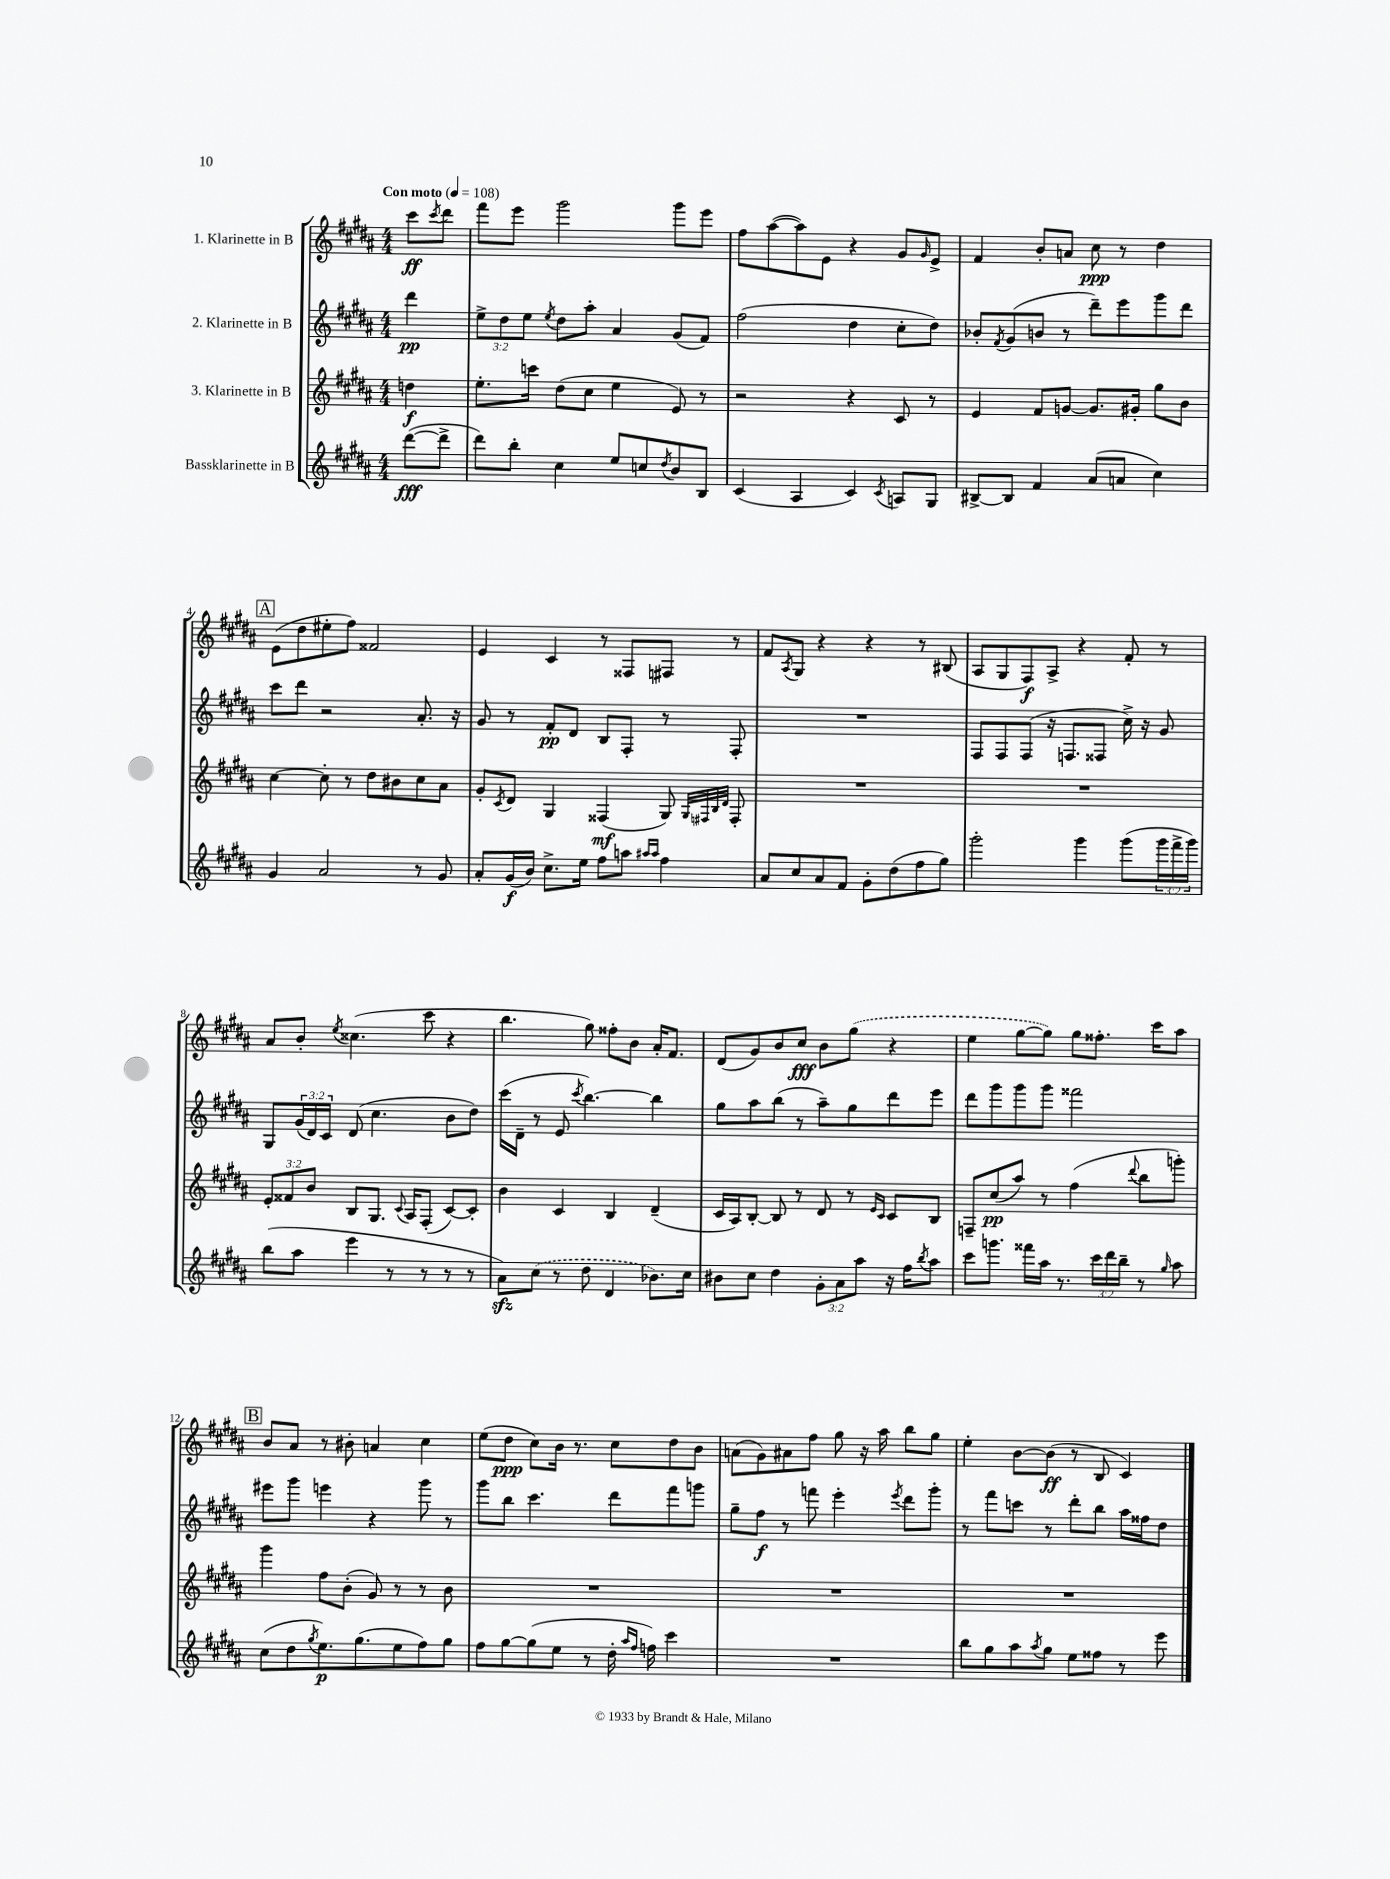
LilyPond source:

<<
\new StaffGroup <<
\new Staff = "s0" \with { instrumentName = "1. Klarinette in B" } {
    \clef treble \key b \major \numericTimeSignature \time 4/4 \partial 4 \tempo "Con moto" 4 = 108
    cis'''8\ff \acciaccatura { cis'''8 } dis'''8 |
    fis'''8 e'''8 gis'''2 gis'''8 e'''8 |
    fis''8 ais''8~( ais''8) e'8 r4 gis'8 \grace { gis'16 } e'8-> |
    fis'4 b'8-. a'8 cis''8\ppp r8 dis''4 |
    \mark \markup { \box "A" } e'8( dis''8 eis''8-. fis''8) fisis'2 |
    e'4 cis'4 r8 fisis8 fis8 r8 |
    fis'8 \acciaccatura { ais8 } gis8 r4 r4 r8 bis8( |
    ais8 gis8 fis8\f) ais8-> r4 fis'8-. r8 |
    ais'8 b'8-. \acciaccatura { e''8 } cisis''4.( cis'''8 r4 |
    b''4. gis''8) fisis''8-. b'8 ais'16-. fis'8. |
    dis'8( gis'8) b'8 cis''8\fff b'8 \once \slurDashed gis''8( r4 |
    e''4 gis''8~ gis''8) gis''8 fisis''8.-. cis'''16 ais''8 |
    \mark \markup { \box "B" } b'8 ais'8 r8 bis'8-. a'4 cis''4 |
    e''8( dis''8\ppp cis''8) b'16 r8. cis''8 dis''8 b'8 |
    a'8( gis'8) ais'8 fis''8 gis''8 r16 ais''16 b''8 gis''8 |
    e''4-. b'8~ b'8\ff( r8 b8 cis'4) \bar "|." |
}
\new Staff = "s1" \with { instrumentName = "2. Klarinette in B" } {
    \clef treble \key b \major \numericTimeSignature \time 4/4 \override Staff.TupletNumber.text = #tuplet-number::calc-fraction-text \partial 4
    dis'''4\pp |
    \tuplet 3/2 { e''8-> dis''8 e''8 } \acciaccatura { e''8 } dis''8 ais''8-. ais'4 gis'8( fis'8) |
    fis''2( dis''4 cis''8-. dis''8) |
    bes'8-. \acciaccatura { fis'8 } gis'8( b'8 r8 dis'''8--) e'''8 gis'''8 dis'''8 |
    \mark \markup { \box "A" } cis'''8 dis'''8 r2 ais'8.-. r16 |
    gis'8 r8 fis'8-.\pp dis'8 b8 fis8-. r8 fis8-. |
    R1 |
    fis8 fis8 fis8( r16 f8. fisis8 cis''16->) r16 gis'8 |
    gis8 \tuplet 3/2 { gis'16( dis'16) cis'16 } dis'8( cis''4. b'8 dis''8) |
    cis'''16( dis'16-- r8 e'8 \acciaccatura { cis'''8 } b''4.~) b''4 |
    gis''8 ais''8 b''8( r8 ais''8--) gis''8 dis'''8 e'''8 |
    dis'''8 gis'''8 gis'''8 gis'''8 fisis'''2 |
    \mark \markup { \box "B" } eis'''8 gis'''8 e'''4 r4 gis'''8 r8 |
    gis'''8 b''8 cis'''4. dis'''8 fis'''8 g'''8 |
    gis''8-- fis''8\f r8 f'''8 e'''4-. \acciaccatura { e'''8 } dis'''8 gis'''8-. |
    r8 fis'''8 c'''8 r8 dis'''8-. b''8 ais''16 fisis''16 dis''8 \bar "|." |
}
\new Staff = "s2" \with { instrumentName = "3. Klarinette in B" } {
    \clef treble \key b \major \numericTimeSignature \time 4/4 \override Staff.TupletNumber.text = #tuplet-number::calc-fraction-text \partial 4
    d''4\f |
    e''8.-. c'''16 dis''8( cis''8 e''4 e'8) r8 |
    r2 r4 cis'8 r8 |
    e'4 fis'8 g'8~ g'8. gis'16-. gis''8 b'8 |
    \mark \markup { \box "A" } cis''4~ cis''8-. r8 dis''8 bis'8 cis''8 ais'8 |
    gis'8-. \acciaccatura { cis'8 } dis'8 gis4 fisis4\mf( gis8) \grace { gis32 fis32 b32 dis'32 } fis8-. |
    R1 |
    R1 |
    \tuplet 3/2 { e'8-. fisis'8 b'8 } b8 gis8. \appoggiatura { cis'8 } ais16 fis8-.( cis'8~) cis'8-. |
    b'4 cis'4 b4 dis'4--( |
    cis'16 ais16) b8~-. b8 r8 dis'8 r8 \grace { e'16 cis'16 } cis'8 b8 |
    f8-- cis''8\pp( ais''8) r8 fis''4( \appoggiatura { dis'''8 } b''8 g'''8-.) |
    \mark \markup { \box "B" } gis'''4 fis''8 b'8-.( gis'8) r8 r8 b'8 |
    R1 |
    R1 |
    R1 \bar "|." |
}
\new Staff = "s3" \with { instrumentName = "Bassklarinette in B" } {
    \clef treble \key b \major \numericTimeSignature \time 4/4 \override Staff.TupletNumber.text = #tuplet-number::calc-fraction-text \partial 4
    dis'''8~\fff( dis'''8-> |
    dis'''8) b''8-. cis''4 e''8 c''8 \acciaccatura { dis''8 } b'8 b8 |
    cis'4( ais4 cis'4) \acciaccatura { cis'8 } a8 gis8 |
    bis8~-> bis8 fis'4 ais'8( a'8 cis''4) |
    \mark \markup { \box "A" } gis'4 ais'2 r8 gis'8 |
    ais'8-. gis'16\f( b'16) cis''8.-> e''16 fis''8 a''8 \grace { ais''16 ais''16 } fis''4 |
    ais'8 cis''8 ais'8 fis'8 gis'8-. dis''8( fis''8 gis''8) |
    gis'''2-. gis'''4 gis'''8( \tuplet 3/2 { gis'''16 fis'''16-> gis'''16) } |
    b''8( ais''8 e'''4 r8 r8 r8 r8 |
    ais'8\sfz) \once \slurDashed cis''8( r8 dis''8 dis'4 bes'8.) cis''16 |
    bis'8 cis''8 dis''4 \tuplet 3/2 { gis'8-. ais'8 ais''8 } r16 fis''16 \acciaccatura { b''8 } ais''8 |
    cis'''8 g'''8. fisis'''16 ais''16 r8. \tuplet 3/2 { cis'''16 dis'''16 b''16-- } r8 \grace { gis''16 } ais''8 |
    \mark \markup { \box "B" } cis''8( dis''8 \acciaccatura { gis''8 } e''8.\p) gis''8.( e''8 fis''8) gis''8 |
    fis''8 gis''8~ gis''8( e''8 r8 dis''16-. \grace { ais''16 fis''16 } f''16) cis'''4 |
    R1 |
    b''8 gis''8 ais''8 \acciaccatura { ais''8 } gis''8 e''8 fisis''8 r8 e'''8 \bar "|." |
}
>>
>>
